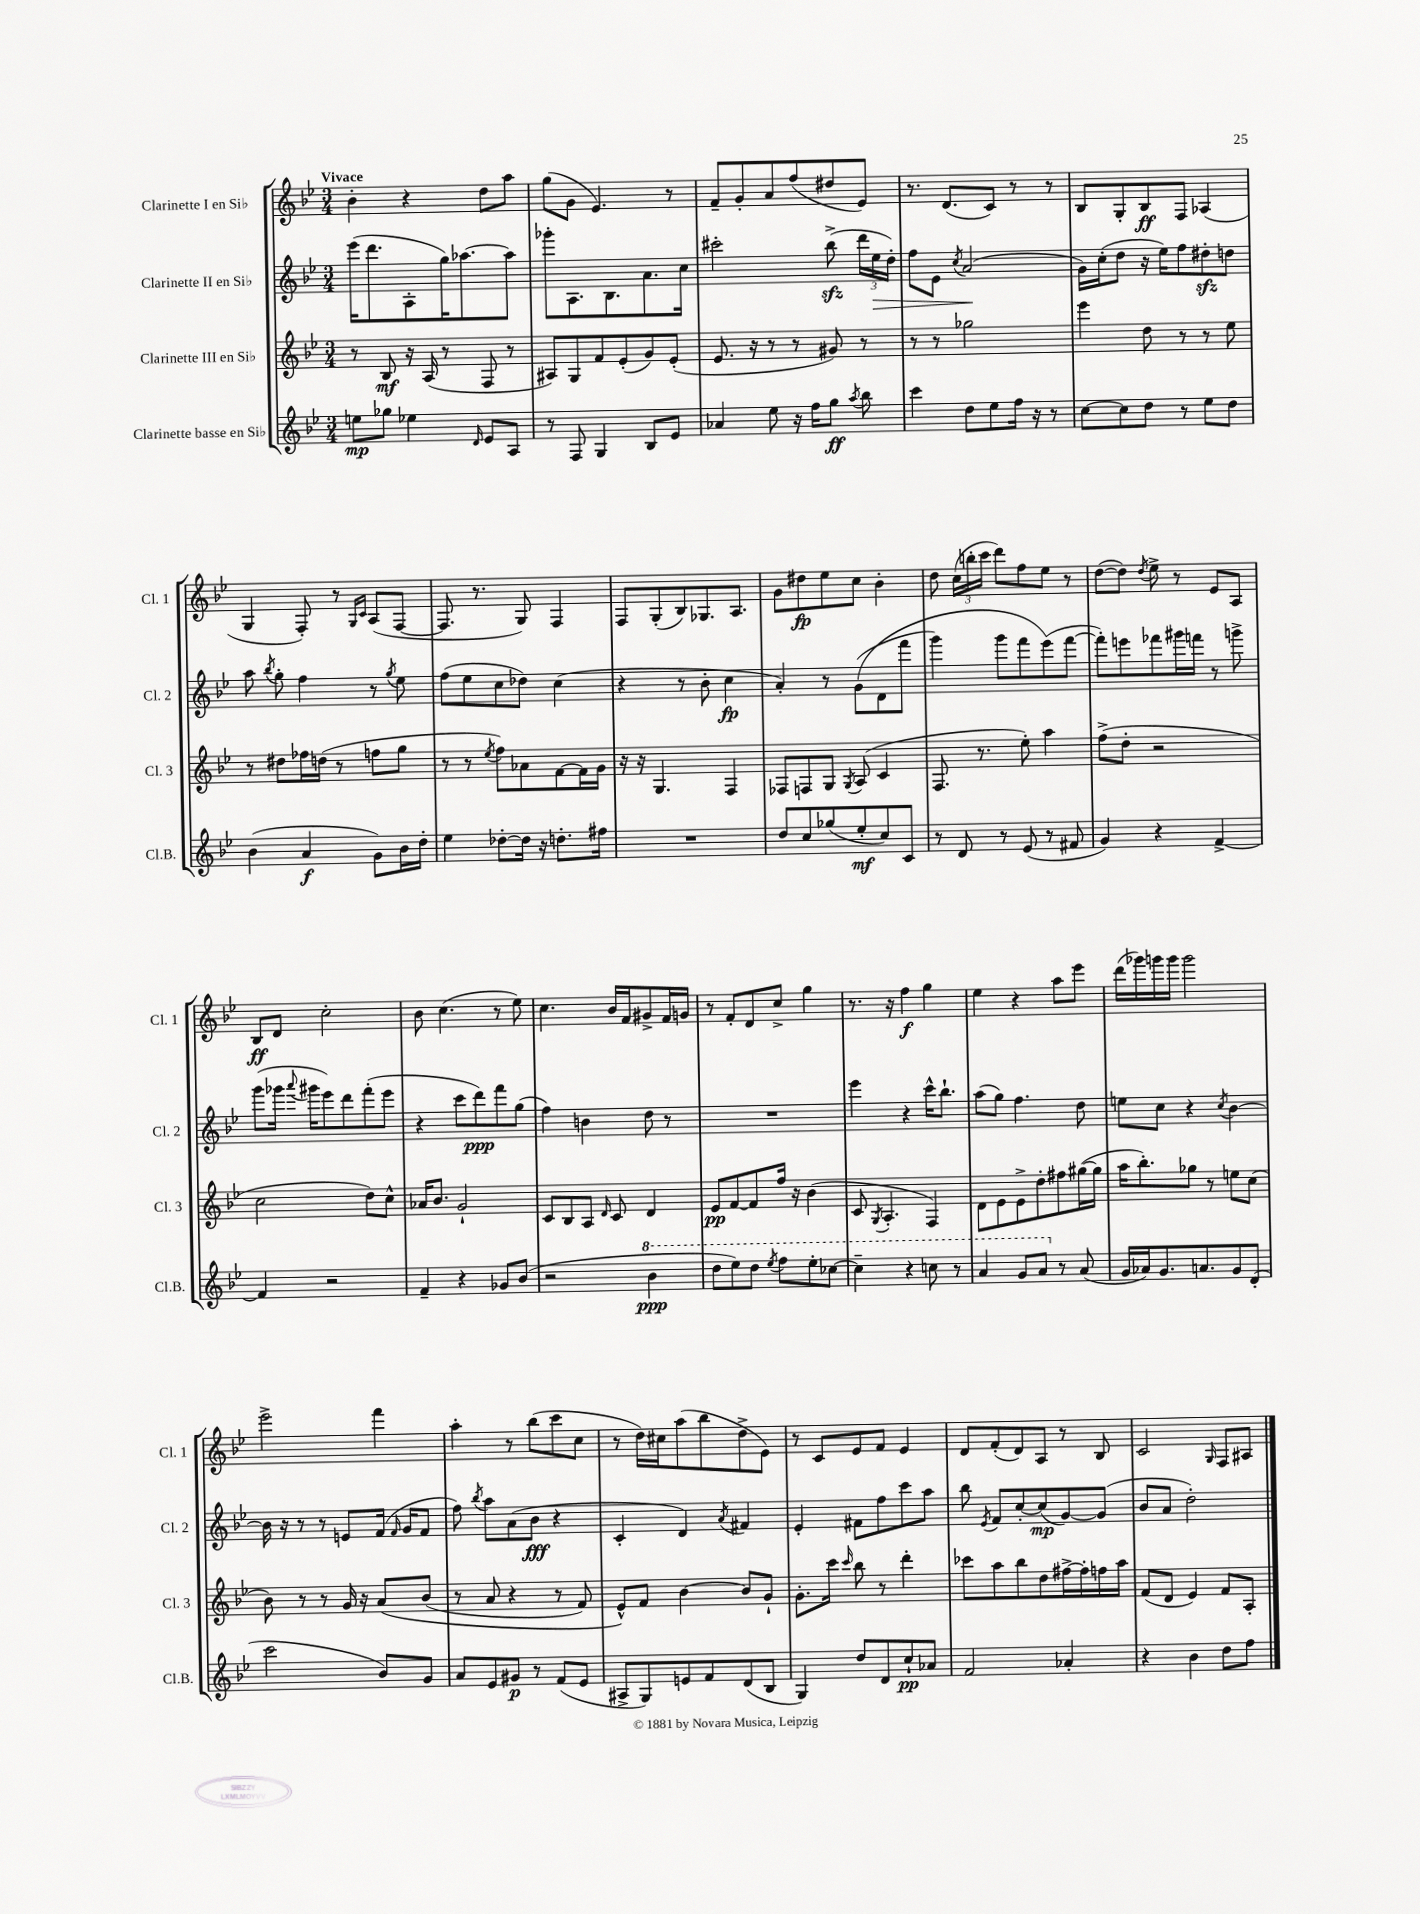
<<
\new StaffGroup <<
\new Staff = "s0" \with { instrumentName = "Clarinette I en Sib" shortInstrumentName = "Cl. 1" } {
    \clef treble \key bes \major \numericTimeSignature \time 3/4 \tempo "Vivace"
    \autoBeamOff bes'4-. r4 d''8[ a''8] |
    g''8[( g'8] ees'4.) r8 |
    f'8[-- g'8-. a'8 f''8( dis''8 ees'8]) |
    r8. d'8.[( c'8]) r8 r8 |
    bes8[ g8-. bes8\ff f8] aes4( |
    g4 f8-.) r8 \grace { g16[ c'16] } a8[( f8]~ |
    f8. r8. g8) f4 |
    f8[ g8-.( bes8) ges8. a8.] |
    g'8[ dis''8\fp ees''8 c''8] bes'4-. |
    d''8 \tuplet 3/2 { c''16[( b''16-. c'''16] } d'''8[) f''8 ees''8] r8 |
    d''8[~( d''8]) \acciaccatura { d''8 } ees''8-> r8 ees'8[ a8] |
    bes8[\ff d'8] c''2-. |
    bes'8 c''4.( r8 ees''8) |
    c''4. bes'16[ f'16 gis'8-> f'16 g'16] |
    r8 f'8[-. d'8 c''8]-> g''4 |
    r8. r16 f''4\f g''4 |
    ees''4 r4 a''8[ ees'''8] |
    d'''16[( ges'''16) g'''16 g'''16] g'''2 |
    ees'''2-> f'''4 |
    a''4-. r8 bes''8[( c'''8 c''8] |
    r8 d''16[) cis''16 a''8( bes''8 d''8-> ees'8]) |
    r8 c'8[ ees'8 f'8] ees'4 |
    d'8[ f'8-.( d'8) a8] r8 bes8 |
    c'2 \grace { g16 } f8[ ais8] \bar "|." |
}
\new Staff = "s1" \with { instrumentName = "Clarinette II en Sib" shortInstrumentName = "Cl. 2" } {
    \clef treble \key bes \major \numericTimeSignature \time 3/4
    \autoBeamOff ees'''16[( d'''8. a8-. g''16) aes''8.~ aes''8] |
    ges'''8[-. a8. bes8. a'8. c''16] |
    cis'''2-. bes''8->\sfz( \tuplet 3/2 { d'''16[ ees''16\> d''16]-.) } |
    f''8[ ees'8] \acciaccatura { c''8 } a'2\!( |
    g'16[) c''16-.( d''8] r16 ees''16[) f''8 dis''8-.\sfz d''8] |
    a''8 \acciaccatura { bes''8 } g''8-. f''4 r8 \acciaccatura { g''8 } ees''8 |
    f''8[( ees''8 c''8 des''8]) c''4( |
    r4 r8 bes'8-. c''4\fp |
    a'4-.) r8 g'8[(\( d'8 f'''8] |
    g'''4) g'''8[ f'''8 ees'''8(\) f'''8]~ |
    f'''8[-.) e'''8 fes'''8 gis'''16 f'''16] r8 g'''8-> |
    g'''8[( ges'''16] \appoggiatura { a'''8 } gis'''16[ ees'''8) d'''8 f'''8-.( ees'''8] |
    r4 c'''8[ d'''8\ppp) f'''8 g''8]( |
    f''4) b'4 d''8 r8 |
    R2. |
    ees'''4 r4 c'''16[-^ bes''8.]-! |
    a''8[( g''8]) f''4. d''8 |
    e''8[ c''8] r4 \acciaccatura { c''8 } bes'4~ |
    bes'16 r16 r8 r8 e'8[ f'16]( \grace { f'16 } g'16[ f'8] |
    f''8) \acciaccatura { bes''8 } a''8[ a'8( bes'8]\fff r4 |
    c'4-. d'4) \acciaccatura { a'8 } fis'4 |
    ees'4-. fis'8[ f''8 c'''8 a''8] |
    bes''8 \acciaccatura { ees'8 } f'8[ c''8~-. c''8\mp( g'8~) g'8]( |
    bes'8[ a'8] d''2-.) \bar "|." |
}
\new Staff = "s2" \with { instrumentName = "Clarinette III en Sib" shortInstrumentName = "Cl. 3" } {
    \clef treble \key bes \major \numericTimeSignature \time 3/4
    \autoBeamOff r8 bes8\mf r16 a16( r8 f8 r8 |
    ais8[) g8 f'8 ees'8-.( g'8) ees'8]-.( |
    ees'8. r16 r8 r8 gis'8) r8 |
    r8 r8 ges''2 |
    ees'''4 d''8 r8 r8 ees''8 |
    r8 dis''8[ fes''16 d''16]( r8 f''8[ g''8] |
    r8 r8 \acciaccatura { ees''8 } f''8[) aes'8 f'8~ f'16 g'16] |
    r16 r16 g4. f4 |
    fes8[ f8 g8] \acciaccatura { g8 } a8( c'4 |
    f8. r8. ees''8-.) a''4 |
    f''8[->( d''8]-. r2 |
    c''2 d''8[) c''8]-^ |
    aes'16[ bes'8.] g'2-! |
    c'8[ bes8 a8] \grace { d'16 } c'8 d'4 |
    ees'8[\pp f'8~ f'8 f''16] r16 bes'4( |
    c'8 \acciaccatura { g8 } a4.-. f4) |
    d'8[ ees'8 ees'8-> d''8-. fis''8 gis''16~( gis''16] |
    a''16[ bes''8.-.) ges''8] r8 e''8[ c''8]( |
    bes'8) r8 r8 g'16 r16 a'8[\( bes'8]( |
    r8 a'8 r4 r8 f'8) |
    ees'8[-^\) f'8] bes'4~ bes'8[ g'8]-! |
    g'8.[-. c'''16] \grace { c'''16 } bes''8 r8 d'''4-. |
    ces'''8[ a''8 bes''8 d''8 fis''16~-> fis''16-. f''16 a''16] |
    f'8[( d'8] ees'4) f'8[ a8]-. \bar "|." |
}
\new Staff = "s3" \with { instrumentName = "Clarinette basse en Sib" shortInstrumentName = "Cl.B." } {
    \clef treble \key bes \major \numericTimeSignature \time 3/4
    \autoBeamOff e''8[\mp ges''8] ees''4 \grace { d'16 } ees'8[ a8] |
    r8 f8 g4 bes8[ ees'8] |
    aes'4 ees''8 r16 f''16[ g''8]\ff \acciaccatura { a''8 } bes''8 |
    c'''4 d''8[ ees''8 f''16] r16 r8 |
    c''8[~ c''8 d''8] r8 ees''8[ d''8] |
    bes'4( a'4\f g'8[) bes'16 d''16]-. |
    ees''4 des''8[~-. des''16] r16 d''8.[-. fis''16] |
    R2. |
    d''8[ c''8 ges''8( ees''8-.\mf c''8) c'8] |
    r8 d'8 r8 ees'8( r8 fis'8 |
    g'4) r4 f'4~-> |
    f'4 r2 |
    f'4-- r4 ges'8[ bes'8]( |
    r2 \ottava #1 bes''4\ppp |
    d'''8[ ees'''8) d'''8] \acciaccatura { ees'''8 } f'''8[ ees'''8-. ces'''8]~ |
    ces'''4-- r4 c'''8 r8 |
    a''4 g''8[ a''8] \ottava #0 r8 a'8( |
    g'16[ aes'16) g'8. a'8. g'8 d'8]-.( |
    c'''2 bes'8[) g'8] |
    a'8[ ees'8 gis'8]\p r8 f'8[( ees'8] |
    ais8[-> g8) e'8 f'8 d'8( bes8] |
    g4) d''8[ d'8 c''8-!\pp aes'8] |
    f'2 aes'4-. |
    r4 bes'4 d''8[ f''8] \bar "|." |
}
>>
>>
\layout { \context { \Score \remove "Bar_number_engraver" } }
